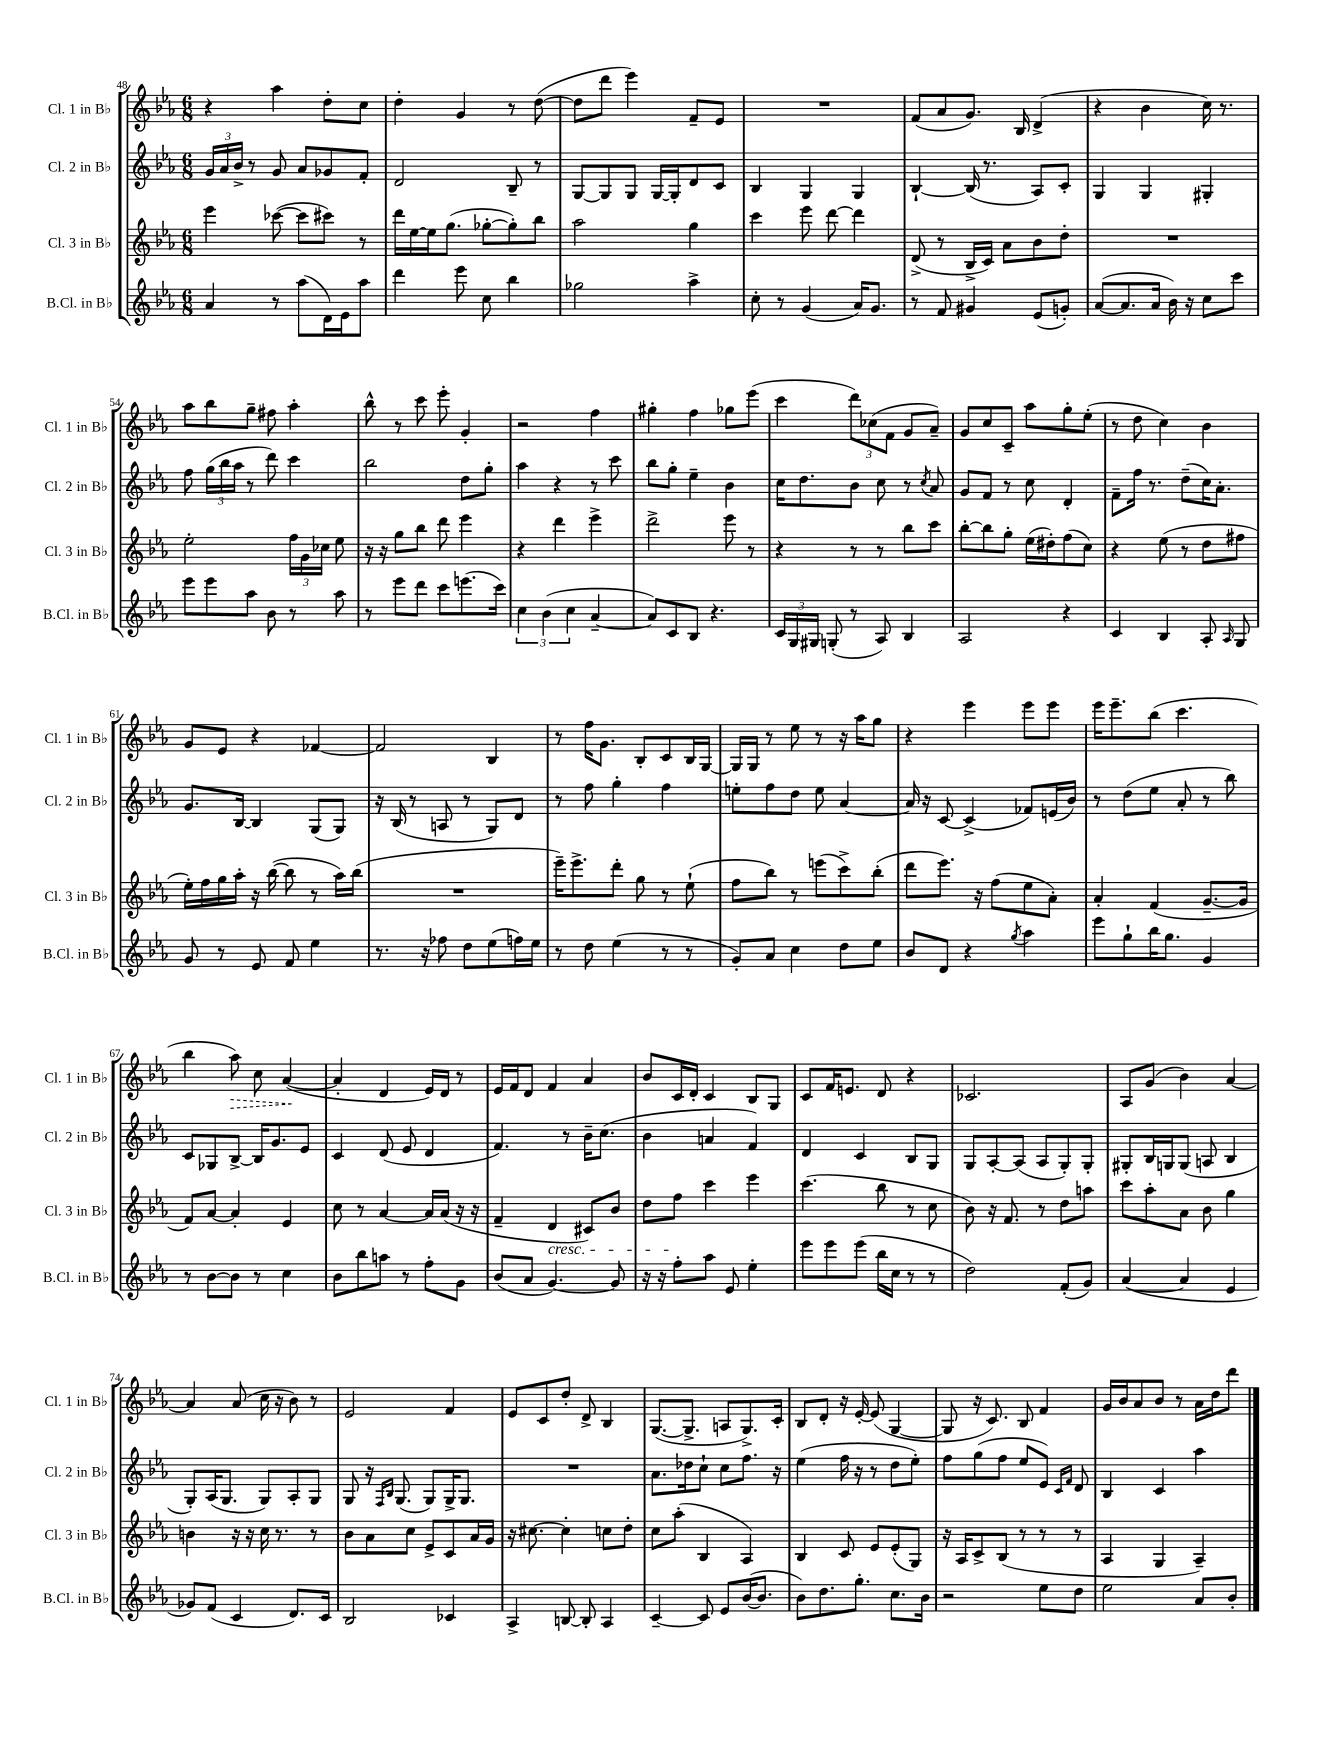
<<
\new StaffGroup <<
\new Staff = "s0" \with { instrumentName = "Cl. 1 in Bb" shortInstrumentName = "Cl. 1 in Bb" } {
    \clef treble \key ees \major \numericTimeSignature \time 6/8
    \autoBeamOff r4 aes''4 d''8[-. c''8] |
    d''4-. g'4 r8 d''8~( |
    d''8[ d'''8] ees'''4) f'8[-- ees'8] |
    R2. |
    f'8[( aes'8 g'8.]) bes16 d'4->( |
    r4 bes'4 c''16) r8. |
    aes''8[ bes''8 g''8]-- fis''8 aes''4-. |
    bes''8-^ r8 c'''8 ees'''8-. g'4-. |
    r2 f''4 |
    gis''4-. f''4 ges''8[ ees'''8]( |
    c'''4 \tuplet 3/2 { d'''8[) ces''8( f'8] } g'8[ aes'8]--) |
    g'8[ c''8 c'8]-- aes''8[ g''8-. ees''8]-.( |
    r8 d''8 c''4) bes'4 |
    g'8[ ees'8] r4 fes'4~ |
    fes'2 bes4 |
    r8 f''16[ g'8.] bes8[-. c'8 bes16 g16]~ |
    g16[ g16] r8 ees''8 r8 r16 aes''16[ g''8] |
    r4 ees'''4 ees'''8[ ees'''8] |
    ees'''16[ ees'''8.-- bes''8]( c'''4. |
    bes''4 \once \override Hairpin.style = #'dashed-line aes''8\>) c''8 aes'4~\!( |
    aes'4-. d'4 ees'16[) d'16] r8 |
    ees'16[ f'16 d'8] f'4 aes'4 |
    bes'8[ c'16 d'16]-. c'4 bes8[ g8] |
    c'8[ f'16 e'8.] d'8 r4 |
    ces'2. |
    aes8[ g'8]( bes'4) aes'4~ |
    aes'4 aes'8( c''16 r16 bes'8) r8 |
    ees'2 f'4 |
    ees'8[ c'8 d''8]-. d'8-> bes4 |
    g8.[~( g8.]-> a8[ g8.->) c'16]-. |
    bes8[ d'8]-. r16 ees'16~-. ees'8( g4~ |
    g8 r16 c'8.) bes8 f'4 |
    g'16[ bes'16 aes'8 bes'8] r8 aes'16[ d''16 d'''8] \bar "|." |
}
\new Staff = "s1" \with { instrumentName = "Cl. 2 in Bb" shortInstrumentName = "Cl. 2 in Bb" } {
    \clef treble \key ees \major \numericTimeSignature \time 6/8
    \autoBeamOff \tuplet 3/2 { g'16[ aes'16 bes'16]-> } r8 g'8 aes'8[ ges'8 f'8]-. |
    d'2 bes8-- r8 |
    g8[~ g8 g8] g16[~ g16-. d'8 c'8] |
    bes4 g4 g4 |
    bes4~-! bes16( r8. aes8[) c'8]-. |
    g4 g4 gis4-. |
    f''8 \tuplet 3/2 { g''16[( bes''16 aes''16] } r8 d'''8) c'''4 |
    bes''2 d''8[ g''8]-. |
    aes''4 r4 r8 c'''8 |
    bes''8[ g''8]-. ees''4-- bes'4 |
    c''16[ d''8. bes'8] c''8 r8 \acciaccatura { c''8 } aes'8 |
    g'8[ f'8] r8 c''8 d'4-. |
    f'8[-- f''16] r8. d''8[--( c''16) aes'8.]-. |
    g'8.[ bes16]~ bes4 g8[( g8]) |
    r16 bes16( r8 a8 r8 g8[) d'8] |
    r8 f''8 g''4-. f''4 |
    e''8[-. f''8 d''8] e''8 aes'4~ |
    aes'16 r16 c'8~ c'4->( fes'8[) e'16( bes'16]) |
    r8 d''8[( ees''8] aes'8-. r8 bes''8) |
    c'8[ ges8 bes8]~-> bes16[ g'8. ees'8] |
    c'4 d'8( ees'8 d'4 |
    f'4.) r8 bes'16[-- c''8.]( |
    bes'4 a'4 f'4) |
    d'4 c'4 bes8[ g8] |
    g8[ aes8~-. aes8]( aes8[ g8-.) g8]-. |
    gis8[-. bes16 g16 g8]( a8 bes4 |
    g8[-.) aes16( g8.] g8[) aes8-. g8] |
    g8 r16 \grace { f16[ bes16] } g8.( g8[) g16-> g8.] |
    R2. |
    aes'8.[ des''16 c''8]-! c''8[ f''8.] r16 |
    ees''4( f''16 r16 r8 d''8[ ees''8]-.) |
    f''8[ g''8( f''8] ees''8[ ees'8]) \grace { c'16[ f'16] } d'8 |
    bes4 c'4 aes''4 \bar "|." |
}
\new Staff = "s2" \with { instrumentName = "Cl. 3 in Bb" shortInstrumentName = "Cl. 3 in Bb" } {
    \clef treble \key ees \major \numericTimeSignature \time 6/8
    \autoBeamOff ees'''4 ces'''8~( ces'''8[ cis'''8]) r8 |
    d'''16[ ees''16~ ees''16 g''8.]( ges''8[~-. ges''8-.) bes''8] |
    aes''2 g''4 |
    c'''4 ees'''8 d'''8~ d'''4 |
    d'8->( r8 bes16[-> c'16]) aes'8[ bes'8 d''8]-. |
    R2. |
    ees''2-. \tuplet 3/2 { f''16[ g'16 ces''16] } ees''8 |
    r16 r16 g''8[ bes''8] d'''8 ees'''4 |
    r4 d'''4 ees'''4-> |
    d'''2-> ees'''8 r8 |
    r4 r8 r8 bes''8[ c'''8] |
    bes''8[~-. bes''8 g''8]-. ees''16[( dis''16-.) f''8( c''8]) |
    r4 ees''8( r8 d''8[ fis''8] |
    ees''16[-.) f''16 g''16 aes''16]-. r16 bes''16~( bes''8 r8 aes''16[) bes''16]( |
    R2. |
    ees'''16[--) ees'''8.-> d'''8]-. g''8 r8 ees''8-!( |
    f''8[ bes''8]) r8 e'''8[( c'''8->) bes''8]-.( |
    d'''8[ ees'''8.]) r16 f''8[( ees''8 aes'8]-.) |
    aes'4-. f'4( g'8.[~-- g'16] |
    f'8[) aes'8]~ aes'4-. ees'4 |
    c''8 r8 aes'4~ aes'16[ aes'16]( r16 r16 |
    f'4-- d'4\cresc cis'8[) bes'8] |
    d''8[ f''8]\! c'''4 ees'''4 |
    c'''4.( bes''8 r8 c''8 |
    bes'8) r16 f'8. r8 d''8[ a''8] |
    c'''8[ aes''8-. aes'8] bes'8 g''4 |
    b'4 r16 r16 c''16 r8. r8 |
    bes'8[ aes'8 c''8] ees'8[-> c'8 aes'16 g'16] |
    r16 cis''8.~ cis''4-. c''8[ d''8]-. |
    c''8[ aes''8]-.( bes4 aes4) |
    bes4 c'8 ees'8[ ees'8-.( g8]) |
    r16 aes16[ c'8-> bes8]( r8 r8 r8 |
    aes4 g4 aes4--) \bar "|." |
}
\new Staff = "s3" \with { instrumentName = "B.Cl. in Bb" shortInstrumentName = "B.Cl. in Bb" } {
    \clef treble \key ees \major \numericTimeSignature \time 6/8
    \autoBeamOff aes'4 r8 aes''8[( d'16) ees'16 aes''8] |
    d'''4 ees'''8 c''8 bes''4 |
    ges''2 aes''4-> |
    c''8-. r8 g'4( aes'16[) g'8.] |
    r8 f'8 gis'4 ees'8[( g'8]-.) |
    aes'8[~( aes'8. aes'16] bes'16) r16 c''8[ c'''8] |
    ees'''8[ ees'''8 aes''8] bes'8 r8 aes''8 |
    r8 ees'''8[ d'''8] c'''8[ e'''8.( c'''16]) |
    \tuplet 3/2 { c''4 bes'4( c''4 } aes'4~-- |
    aes'8[) c'8 bes8] r4. |
    \tuplet 3/2 { c'16[ g16 gis16] } g8-.( r8 aes8) bes4 |
    aes2 r4 |
    c'4 bes4 aes8-. \grace { aes16 } g8 |
    g'8 r8 ees'8 f'8 ees''4 |
    r8. r16 fes''8 d''8[ ees''8( f''16) ees''16] |
    r8 d''8 ees''4( r8 r8 |
    g'8[-.) aes'8] c''4 d''8[ ees''8] |
    bes'8[ d'8] r4 \acciaccatura { g''8 } aes''4 |
    ees'''8[ g''8-! bes''16 g''8.] g'4 |
    r8 bes'8[~ bes'8] r8 c''4 |
    bes'8[ bes''8 a''8] r8 f''8[-. g'8] |
    bes'8[( aes'8] g'4.~) g'8 |
    r16 r16 f''8[-. aes''8] ees'8 ees''4-. |
    ees'''8[ ees'''8 ees'''8]( bes''16[ c''16] r8 r8 |
    d''2) f'8[-.( g'8]) |
    aes'4~( aes'4 ees'4 |
    ges'8[) f'8]( c'4 d'8.[) c'16] |
    bes2 ces'4 |
    aes4-> b8~ b8-. aes4 |
    c'4~-- c'8 ees'8[ bes'16~( bes'8.] |
    bes'8[) d''8. g''8.]-. c''8.[ bes'16] |
    r2 ees''8[ d''8] |
    ees''2 aes'8[ bes'8]-. \bar "|." |
}
>>
>>
\layout { \context { \Score currentBarNumber = #48 } }
